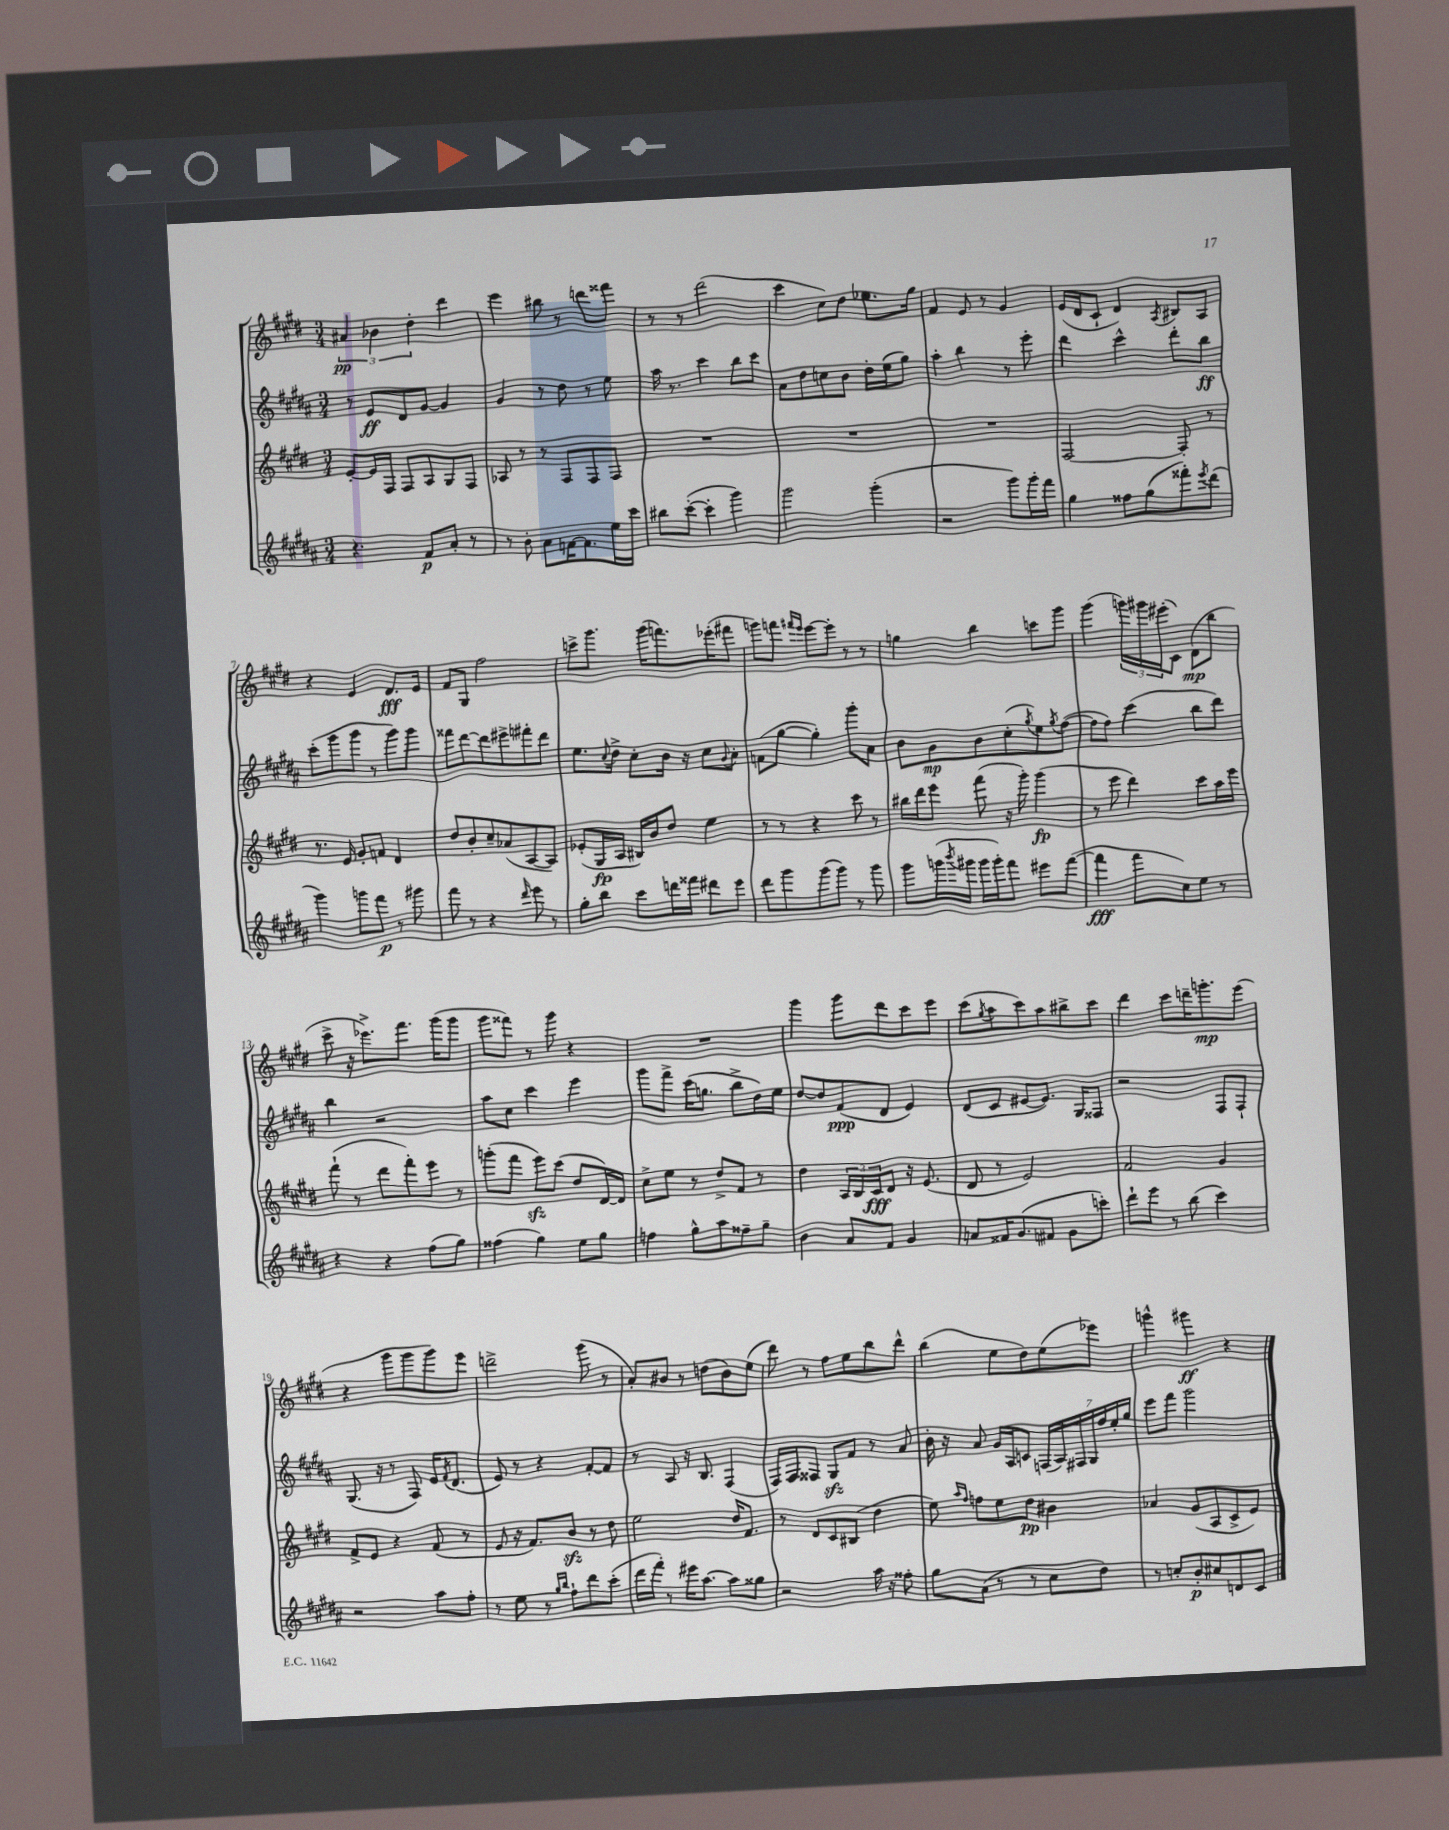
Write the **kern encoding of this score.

**kern	**kern	**kern	**kern
*staff4	*staff3	*staff2	*staff1
*clefG2	*clefG2	*clefG2	*clefG2
*k[f#c#g#d#a#]	*k[f#c#g#d#]	*k[f#c#g#d#a#]	*k[f#c#g#d#]
*M3/4	*M3/4	*M3/4	*M3/4
4.r	[8e'/L	8r	6a#/
.	16e/]L	8e/L	.
.	.	.	6b-\
.	16F#/JJ	.	.
.	8F#/L	8d#/	.
.	.	.	6dd#'\
8f#/L	8A/	[8g#/J	.
8a#'/J	8G#/	4g#/]	4ddd#\
8r	8F#/J	.	.
=	=	=	=
8r	8A-/	4g#/	4eee\
8b'\	8r	.	.
8a#\L	8r	8r	8bb#\
[16f\K	8F#/L	8dd#\	8r
8.f\]	.	.	.
.	8F#/	8r	8ddd\L
16ee\L	8F#/J	8ee\	8fff##\J
16ccc#\JJ	.	.	.
=	=	=	=
8bb#\L	2.r	16aa#\	8r
.	.	8.r	.
([8ccc#'\J	.	.	8r
4ccc#'\]	.	4ccc#\	(2ddd#\
4ggg#\)	.	8bb\L	.
.	.	8ccc#\J	.
=	=	=	=
2ggg#\	2.r	8a#\L	4ccc#\
.	.	8dd#\	.
.	.	8cc\	8cc#\L)
.	.	8b\J	8dd#\J
(4ggg#'\	.	16dd#'\LL	8.ee-\L
.	.	(16ee\J	.
.	.	8gg#\J)	.
.	.	.	16gg#\Jk
=	=	=	=
2r	2.r	4aa#'\	4f#/
.	.	4bb\	8e/
.	.	.	8r
8ggg#\L)	.	8r	4g#/
16ggg#'\L	.	8eee'\	.
16fff#\JJ	.	.	.
=	=	=	=
4gg#\	[2F#/	4ddd#\	(16e/LL
.	.	.	16d#/J
.	.	.	8c#`/J
8ff##\L	.	4ccc#^^\	4d#/)
(8gg#\	.	.	.
.	.	.	8qA/
8fff##'\)	8F#'/]	8ddd#'\L	8B#/L
8qeee/	.	.	.
(8ddd#\J	8r	8bb\J	8A/J
=	=	=	=
4ggg#\)	8.r	(8ccc#'\L	4r
.	.	8ggg#\	.
.	16e/	.	.
8ggg\L	8g#'/L	8ggg#\J	4e/
8fff#\J	8f/J	8r	.
8r	4d#/	8ggg#\L)	8.d#/L
8ggg#\	.	8ggg#\J	.
.	.	.	16e/Jk
=	=	=	=
8fff#\	8dd#/L	8fff##\L	8f#/L
8r	8b'/	[8ddd#\	8G#/J
4r	8cc#~/	8ddd#\]	2ff#\
.	(8a-/	8eee#^\	.
16qqddd#/	.	.	.
8eee\	[8A/	8fff#'\	.
8r	8A/]J)	8ddd#\J	.
=	=	=	=
8gg#'\L	(8e-'/L	8.ee\L	8ccc^\L
8bb\J	16G#/L	.	8.ggg#\J
.	.	8qqcc#/	.
.	16A/JJ	16dd#^\Jk	.
8ccc#\L	16B#/LL)	8cc#'\L	.
.	16b/J	.	(16ggg#\LK
16ddd\L	8dd#/J	16b\Jk	8.fff\)
16fff##\JJ	.	16r	.
8ddd#\L	4ee\	8cc#\L	.
.	.	.	(16eee-'\K
.	.	8qqg#/	.
8eee\J	.	8a#'\J	8fff#\J
=	=	=	=
8ddd#\L	8r	(8f\L	8ggg\L)
8ggg#\	8r	[8gg#\J	8fff\J
.	.	.	16qqfff#/LL
.	.	.	16qqeee/JJ
(8ggg#\	4r	4gg#'\])	[8eee\L
8ggg#\J)	.	.	8eee'\]J
8r	8ccc#\	8ggg#'\L	8r
8ggg#\	8r	8a#\J	8r
=	=	=	=
8ggg#\L	16bb#\LL	8b\L	4gg\
.	16ddd#\J	.	.
(16ggg\L	8eee\J	8g#\	.
8qbbb/	.	.	.
16ggg#\JJ	.	.	.
16ggg#\LL	(8fff#\	8b\	4bb\
16ggg#'\J)	.	.	.
8fff#\J	16r	(8cc#'\	.
.	16ggg#'\)	.	.
.	.	8qgg#/	.
8eee#\L	(4ggg#\	8ee\)	8ccc\L
.	.	8qgg#/	.
([8fff#\J	.	([8ff#\J	8ggg#\J
=	=	=	=
4fff#\]	8r	8ff#\]L	(4ggg#\
.	8eee\	8ff#\J)	.
8fff#\L	4ddd#\)	(4ccc#\	24ggg\LL)
.	.	.	24ggg#\
.	.	.	(24eee#'\J
8cc#\)	.	.	8c#\J)
8ee\J	8ccc#\L	8bb\L	(8d#\L
8r	16aa\L	8ddd#\J)	8bb\J
.	16eee\JJ	.	.
=	=	=	=
4r	(8fff#`\	4bb\	8ccc#^\
.	8r	.	16r
.	.	.	8.eee-^\L)
4r	8ddd#\L	2r	.
.	8fff#'\)	.	8.fff#\J
(8ff#\L	8eee\J	.	.
.	.	.	(16ggg#\LK
8gg#\J)	8r	.	8ggg#\J
=	=	=	=
(4ff##\	(8ggg'\L	8aa#\L	8ggg#\L
.	8fff#\J	8cc#\J	8fff##\J)
4gg#\)	8eee\L)	4ccc#\	8r
.	(8ccc#\J	.	8ggg#\
8ee\L	8dd#/L	4eee\	4r
8gg#\J	[16d#/L)	.	.
.	16d#/]JJ	.	.
=	=	=	=
4ff\	8cc#^\L	8ggg#\L	2.r
.	8ee\J	8fff#^\J	.
8gg#^^\L	8r	(16ccc#\LK	.
.	.	8.gg\J	.
8aa#\	8dd#^/L	.	.
8ff##~\	8f#/J	8bb^\L	.
8gg#~\J	8r	16dd#\L)	.
.	.	16ee\JJ	.
=	=	=	=
4b\	4dd#\	[8dd#/L	4ggg#\
.	.	8dd#/]	.
8a#/L	24A/LL	(8f#/	8ggg#\L
.	24B/	.	.
.	24c#/J	.	.
8f#/J	8d#/J	8d#/J	8ddd#\
4g#/	16r	4e/)	8ccc#\
.	(8.e/	.	.
.	.	.	8eee\J
=	=	=	=
8a/L	8d#/	(8d#/L	(8ccc#\L
.	.	.	8qgg#/
16f##/K	8r	8c#/J	8aa\
(8.g#/	.	.	.
.	2e/)	[8e#/L	8ccc#\)
8f#/J	.	8.e#/]J)	8aa\
8g#\L	.	.	8bb#^\
.	.	16G#/LK	.
8ccc'\J)	.	8F##/J	8ccc#\J
=	=	=	=
8ddd#`\L	2f#/	2r	4ddd#\
8eee\J	.	.	.
8r	.	.	8ccc#\L
(8bb\	.	.	16ddd~\K
.	.	.	8.ggg'\
4ccc#\)	4g#/	8F#/L	.
.	.	8F#`/J	(8eee\J
=	=	=	=
2r	8f#^/L	(8.G#/	4r
.	8e/J	.	.
.	.	16r	.
.	4r	8r	8ggg#\L
.	.	8F#/)	8ggg#\
8aa#\L	(8f#/	16e/LK	8ggg#\)
.	.	8qf#/	.
.	.	(8.d#/J	.
8ff#'\J	8r	.	8eee\J
=	=	=	=
8r	8e/	8e/)	2ddd^\
8ee\	16r	8r	.
.	8.f#/L)	.	.
8r	.	4r	.
16qqgg#/LL	.	.	.
16qqbb/JJ	.	.	.
8ff#`\L	8b/J	.	.
8ddd#\	8r	[8f#'/L	(8ggg#\
(8ccc#'\J	8dd#\	8f#/]J	8r
=	=	=	=
16ddd#\LL	2ee\	8r	8a'/L)
16fff#'\JJ)	.	.	.
8r	.	8A#/	8b#/J
16eee#\LK	.	16r	8r
[8.aa#\J	.	8.B/	.
.	.	.	(8dd\L
8aa#\]L	16dd#/LK	(4F#/	8b#\)
.	8.f#/J	.	.
8gg##\J	.	.	(8ee\J
=	=	=	=
2r	8r	16F#/LL)	8ddd#\)
.	.	16F#/J	.
.	8d#/L	8F##/J	8r
.	8c#/	8G#/L	8ff#\L
.	(8B#/J	8f#/J	8ee\
16aa#\	4dd#\	8r	8bb\
16r	.	.	.
8ff##'\	.	8a#/	8ddd#^^\J
=	=	=	=
8gg#\L	8ee\)	16b'\	(4bb\
.	.	16r	.
.	16qqaa/LL	.	.
.	16qqff#/JJ	.	.
(8a#\J	8ff\L	8a#/	.
8r	8ee\	16g#/LL	8ee\L
.	.	16A#/J	.
8r	8dd#\J	8c/J	8dd#\)
8cc#\L	4b#\	(28F/LL	(8ee\
.	.	28A#/)	.
.	.	28F#/	.
.	.	28G#/	.
8dd#\J)	.	.	8eee-\J)
.	.	28ff#/	.
.	.	28ee'/	.
.	.	28gg#/JJ	.
=	=	=	=
8r	4a-/	8eee\L	4ggg^^\
8cc'/L	.	8fff#\J	.
8b'/	(8g#/L	2ggg#\	4ggg#\
8cc#/	8A/	.	.
8d/	8c#^/	.	4r
8c#/J	8e/J)	.	.
==	==	==	==
*-	*-	*-	*-
